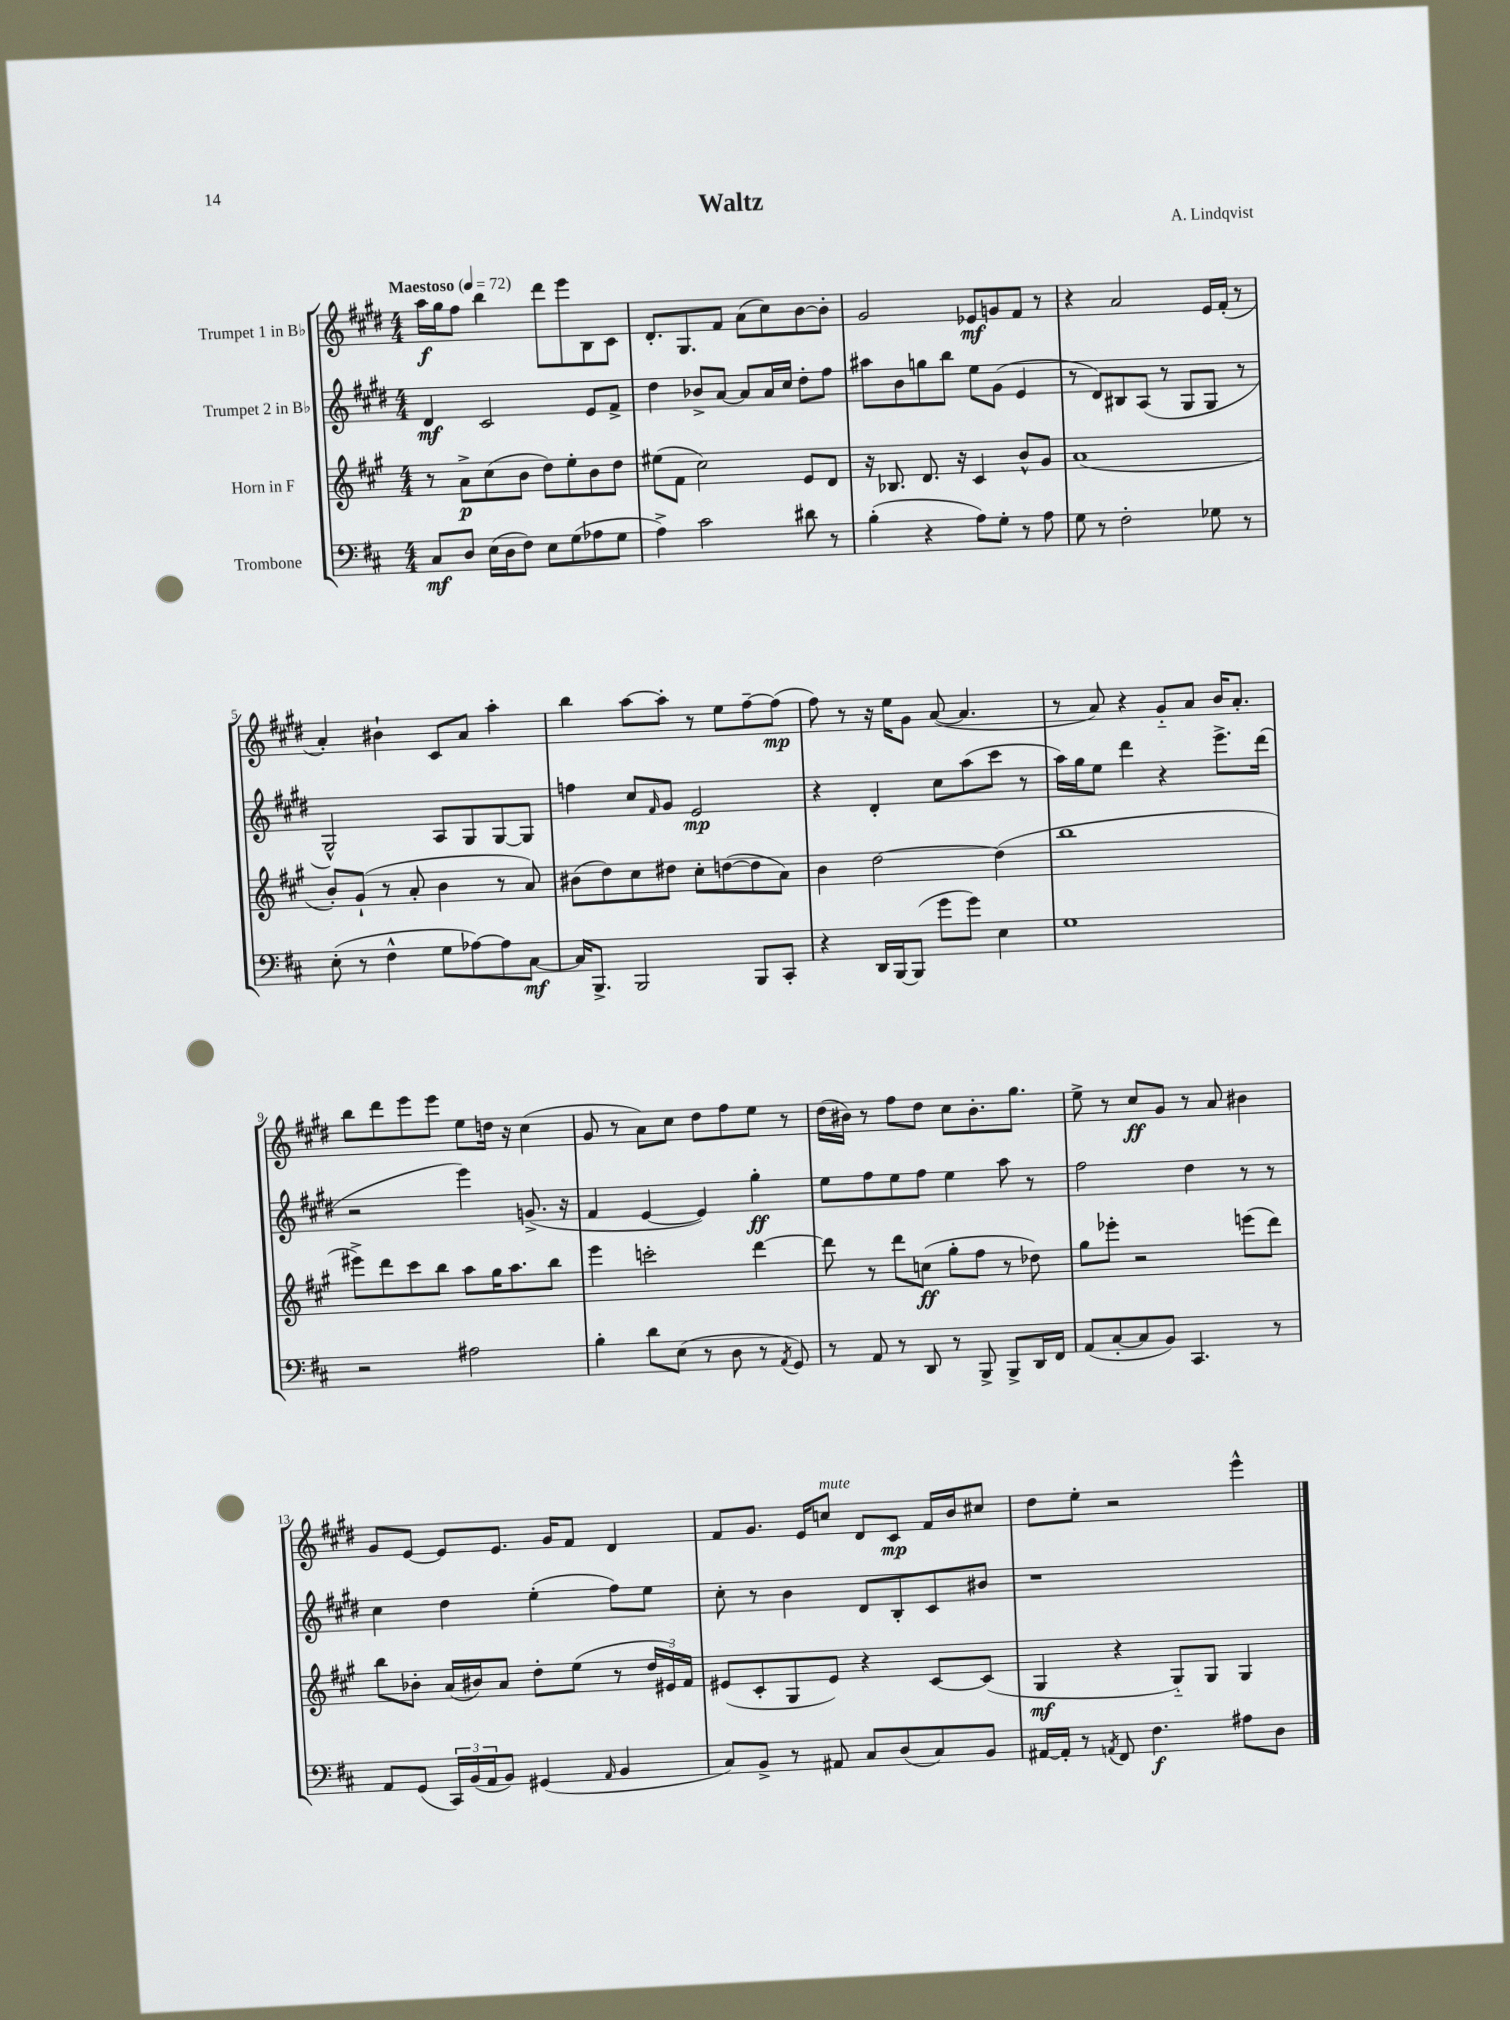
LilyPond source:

\header { title = "Waltz" composer = "A. Lindqvist" }
<<
\new StaffGroup <<
\new Staff = "s0" \with { instrumentName = "Trumpet 1 in Bb" } {
    \clef treble \key e \major \numericTimeSignature \time 4/4 \tempo "Maestoso" 4 = 72
    a''16\f gis''16 fis''8 b''4 dis'''8 e'''8 b8 cis'8 |
    dis'8.-. gis8. fis'8 a'8( cis''8) b'8~ b'8-. |
    gis'2 ees'8\mf g'8 fis'8 r8 |
    r4 a'2 e'16 fis'16-.( r8 |
    a'4-.) bis'4-! cis'8 a'8 a''4-. |
    b''4 a''8~ a''8-. r8 e''8 fis''8~-- fis''8\mp( |
    fis''8) r8 r16 e''16 gis'8 a'8~( a'4. |
    r8 a'8) r4 gis'8-_ a'8 b'16 a'8.-. |
    b''8 dis'''8 e'''8 e'''8 e''8 d''16 r16 cis''4( |
    gis'8 r8 a'8) cis''8 dis''8 fis''8 e''8 r8 |
    dis''16( bis'16) r8 fis''8 dis''8 cis''8 bis'8.-. gis''8. |
    e''8-> r8 cis''8\ff gis'8 r8 a'8 bis'4 |
    gis'8 e'8~ e'8 e'8. gis'16 fis'8 dis'4 |
    fis'8 gis'8. e'16 c''8^\markup { \italic "mute" } dis'8 cis'8\mp fis'16 b'16 cis''8 |
    dis''8 e''8-. r2 e'''4-^ \bar "|." |
}
\new Staff = "s1" \with { instrumentName = "Trumpet 2 in Bb" } {
    \clef treble \key e \major \numericTimeSignature \time 4/4
    dis'4\mf cis'2 e'8 fis'8-> |
    dis''4 bes'8-> a'8~ a'8 a'16 cis''16 dis''8-. fis''8 |
    ais''8 b'8 g''8 b''8 e''8 gis'8( e'4 |
    r8 dis'8) bis8 a8( r8 gis8 gis8 r8 |
    gis2-^) a8 gis8 gis8~ gis8 |
    f''4 cis''8 \grace { fis'16 } gis'8 e'2\mp |
    r4 dis'4-. cis''8 a''8( cis'''8 r8 |
    a''16) gis''16 e''8 dis'''4 r4 e'''8.-> dis'''16( |
    r2 e'''4) g'8.->( r16 |
    fis'4 e'4~ e'4) gis''4-.\ff |
    e''8 fis''8 e''8 fis''8 e''4 a''8 r8 |
    fis''2 dis''4 r8 r8 |
    cis''4 dis''4 e''4-.( fis''8) e''8 |
    cis''8-. r8 b'4 dis'8 b8-. cis'8 bis'8 |
    r1 \bar "|." |
}
\new Staff = "s2" \with { instrumentName = "Horn in F" } {
    \clef treble \key a \major \numericTimeSignature \time 4/4
    r8 a'8->\p cis''8( b'8 d''8) e''8-. b'8 d''8 |
    eis''8( fis'8 cis''2) e'8 d'8 |
    r16 bes8. d'8. r16 cis'4 b'8-^ gis'8 |
    a'1( |
    b'8-.) gis'8-!( r8 a'8-. b'4 r8 a'8) |
    bis'8( d''8) cis''8 dis''8 cis''8-. d''8~( d''8 a'8) |
    b'4 d''2~ d''4( |
    b''1 |
    eis'''8->) d'''8 cis'''8 b''8 a''8 gis''16 a''8. b''8 |
    e'''4 c'''2-. d'''4~ |
    d'''8 r8 d'''8 c''8\ff( gis''8-. fis''8 r8 des''8) |
    gis''8 ees'''8-. r2 e'''8( d'''8) |
    b''8 bes'8-. a'16( bis'16) a'8 d''8-. e''8( r8 \tuplet 3/2 { d''16 eis'16) fis'16 } |
    eis'8( cis'8-. gis8 eis'8) r4 cis'8~ cis'8( |
    gis4\mf r4 gis8-_) gis8 gis4 \bar "|." |
}
\new Staff = "s3" \with { instrumentName = "Trombone" } {
    \clef bass \key d \major \numericTimeSignature \time 4/4
    cis8\mf d8 e16( d16 fis8) e8 g8( aes8 g8 |
    a4->) cis'2 dis'8 r8 |
    b4-.( r4 a8) g8-. r8 a8 |
    g8 r8 fis2-. ges8 r8 |
    e8-.( r8 fis4-^ g8 aes8~) aes8 cis8~\mf |
    cis16 b,,8.-> b,,2 b,,8 cis,8-. |
    r4 d,16 b,,16~ b,,8( g'8 g'8) e4 |
    g1 |
    r2 ais2 |
    b4-. d'8 e8( r8 d8 r8 \acciaccatura { a,8 } g,8) |
    r8 a,8 r8 d,8 r8 b,,8-> b,,8-> d,16 fis,16 |
    a,8( cis8~-. cis8 b,8) cis,4. r8 |
    a,8 g,8( \tuplet 3/2 { cis,16) b,16( a,16 } b,8) gis,4( \grace { a,16 } b,4 |
    cis8) b,8-> r8 ais,8 cis8 d8( cis8) b,8 |
    ais,16~ ais,16-. r8 \acciaccatura { a,8 } fis,8 fis4.\f ais8 d8 \bar "|." |
}
>>
>>
